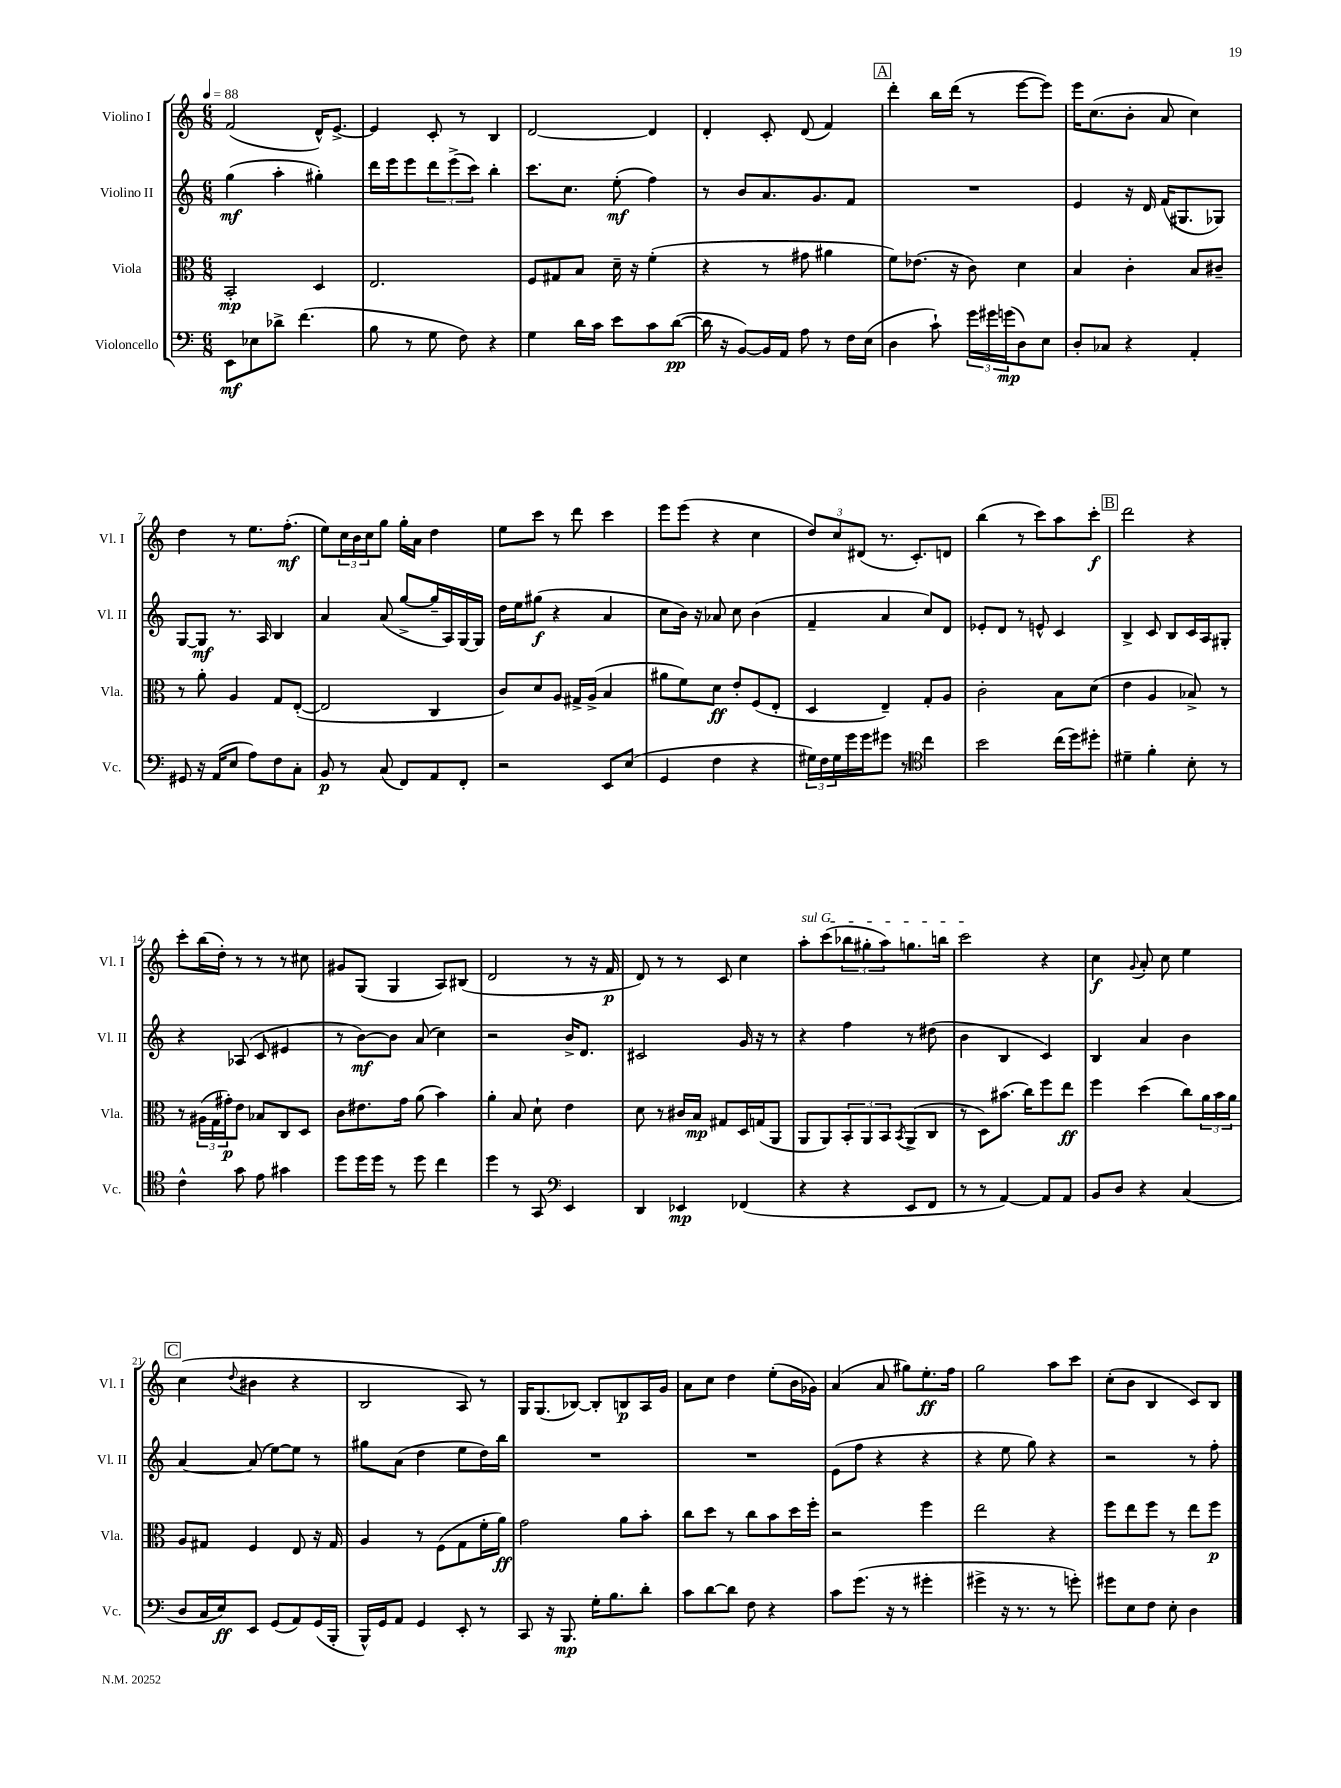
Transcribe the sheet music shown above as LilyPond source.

<<
\new StaffGroup <<
\new Staff = "s0" \with { instrumentName = "Violino I" shortInstrumentName = "Vl. I" } {
    \clef treble \key c \major \numericTimeSignature \time 6/8 \tempo 4 = 88
    f'2( d'16-^) e'8.~-> |
    e'4 c'8-. r8 b4 |
    d'2~ d'4 |
    d'4-. c'8-. d'8( f'4) |
    \mark \markup { \box "A" } d'''4-. b''16 d'''16( r8 e'''8~ e'''8) |
    e'''16 c''8.( b'8-. a'8 c''4) |
    d''4 r8 e''8. f''8.-.\mf( |
    e''8) \tuplet 3/2 { c''16 b'16 c''16 } g''8 g''16-. a'16 d''4 |
    e''8 c'''8 r8 d'''8 c'''4 |
    e'''8 e'''8( r4 c''4 |
    \tuplet 3/2 { d''8) c''8 dis'8( } r8. c'8.-.) d'8 |
    b''4( r8 c'''8) a''8 c'''8-.\f |
    \mark \markup { \box "B" } d'''2 r4 |
    c'''8-. b''16( d''16-.) r8 r8 r8 cis''8 |
    gis'8 g8( g4 a8) bis8( |
    d'2 r8 r16 f'16\p |
    d'8) r8 r8 c'8 c''4 |
    \once \override TextSpanner.bound-details.left.text = \markup { \italic "sul G" } a''8-.\startTextSpan c'''8( \tuplet 3/2 { bes''8 gis''8-. a''8) } g''8. b''16 |
    c'''2\stopTextSpan r4 |
    c''4\f \appoggiatura { g'8 } a'8-. c''8 e''4 |
    \mark \markup { \box "C" } c''4( \appoggiatura { d''8 } bis'4 r4 |
    b2 a8) r8 |
    g16 g8.( bes8~) bes8-. b8\p a16 g'16 |
    a'8 c''8 d''4 e''8-.( b'16 ges'16) |
    a'4( a'8 gis''8) e''8.-.\ff f''16 |
    g''2 a''8 c'''8 |
    c''8-.( b'8 b4 c'8) b8 \bar "|." |
}
\new Staff = "s1" \with { instrumentName = "Violino II" shortInstrumentName = "Vl. II" } {
    \clef treble \key c \major \numericTimeSignature \time 6/8
    g''4\mf( a''4-. gis''4-.) |
    d'''16 e'''16 e'''8 \tuplet 3/2 { d'''8 e'''8->( c'''8) } b''4-. |
    c'''8. c''8. e''8-.\mf( f''4) |
    r8 b'8 a'8. g'8. f'8 |
    \mark \markup { \box "A" } R2. |
    e'4 r16 d'16 f'16( gis8. ges8) |
    g8~ g8\mf r8. a16 b4 |
    a'4 a'8( g''8~-> g''16-- a16) g16~ g16 |
    d''16 e''16 gis''8\f( r4 a'4 |
    c''8 b'16) r16 aes'8 c''8 b'4( |
    f'4-- a'4 c''8) d'8 |
    ees'8-. d'8 r8 e'8-^ c'4 |
    \mark \markup { \box "B" } b4-> c'8 b8 c'16 a16 gis8-. |
    r4 aes8( c'8 eis'4 |
    r8 b'8~\mf) b'8 a'8( c''4) |
    r2 b'16-> d'8. |
    cis'2 g'16 r16 r8 |
    r4 f''4 r8 dis''8( |
    b'4 b4 c'4) |
    b4 a'4 b'4 |
    \mark \markup { \box "C" } a'4~ a'8( e''8~) e''8 r8 |
    gis''8 a'8( d''4 e''8 d''16) b''16 |
    R2. |
    R2. |
    e'8( f''8 r4 r4 |
    r4 e''8 g''8) r4 |
    r2 r8 f''8-. \bar "|." |
}
\new Staff = "s2" \with { instrumentName = "Viola" shortInstrumentName = "Vla." } {
    \clef alto \key c \major \numericTimeSignature \time 6/8
    b,2-.\mp d4 |
    e2. |
    f8 gis8 b8 d'16-- r16 f'4-.( |
    r4 r8 gis'8 ais'4 |
    \mark \markup { \box "A" } f'8) ees'8.( r16 c'8) d'4 |
    b4 c'4-. b8 cis'8-- |
    r8 a'8-. a4 g8 e8~-.( |
    e2 c4 |
    c'8) d'8 a8 gis16-> a16->( b4 |
    ais'8 f'8) d'8\ff e'8-. f8( e8-. |
    d4 e4--) g8-. a8 |
    c'2-. b8 d'8( |
    \mark \markup { \box "B" } e'4 a4 bes8->) r8 |
    r8 \tuplet 3/2 { ais16( g16 gis'16-.\p) } e'8 bes8 c8 d8 |
    c'8 eis'8. g'16 a'8( b'4) |
    a'4-. b8 d'8-! e'4 |
    d'8 r8 cis'16 b16\mp gis8 d16 g16( a,8 |
    a,8 a,8) \tuplet 3/2 { b,8-. a,8 b,8 } \acciaccatura { b,8 } a,8->( c8 |
    r8 d8) bis'8.( c''16) f''8 e''8\ff |
    f''4 d''4( c''8) \tuplet 3/2 { a'16 b'16 a'16 } |
    \mark \markup { \box "C" } a8 gis8 f4 e8 r16 gis16 |
    a4 r8 f8( g8 f'16-. a'16\ff) |
    g'2 a'8 b'8-. |
    c''8 d''8 r8 c''8 b'8 d''16 f''16-. |
    r2 f''4 |
    e''2 r4 |
    f''8 e''8 f''8 r8 e''8 f''8\p \bar "|." |
}
\new Staff = "s3" \with { instrumentName = "Violoncello" shortInstrumentName = "Vc." } {
    \clef bass \key c \major \numericTimeSignature \time 6/8
    e,8\mf ees8 des'8-> f'4.( |
    b8 r8 g8 f8) r4 |
    g4 d'16 c'16 e'8 c'8 d'8~\pp( |
    d'16 r16 b,8~) b,16 a,16 a8 r8 f16 e16( |
    \mark \markup { \box "A" } d4 c'8-!) \tuplet 3/2 { g'16 gis'16 g'16\mp( } d8) e8 |
    d8-. ces8 r4 a,4-. |
    gis,8 r16 a,16( e8 a8) f8 c8-. |
    b,8\p r8 c8( f,8) a,8 f,8-. |
    r2 e,8 e8( |
    g,4 f4 r4 |
    \tuplet 3/2 { gis16) f16 gis16 } g'16 g'16 gis'8 r8 \clef tenor c''4 |
    b'2 c''16( d''16) dis''8-. |
    \mark \markup { \box "B" } dis'4-- f'4-. b8-. r8 |
    c'4-^ g'8 e'8 gis'4 |
    d''8 d''16 d''16 r8 d''8 c''4 |
    d''4 r8 g,8 \clef bass e,4 |
    d,4 ees,4\mp fes,4( |
    r4 r4 e,8 f,8 |
    r8 r8 a,4~) a,8 a,8 |
    b,8 d8 r4 c4( |
    \mark \markup { \box "C" } d8 c16 e16\ff) e,8 g,8( a,8) g,16( b,,16-. |
    b,,16-^) g,16 a,8 g,4 e,8-. r8 |
    c,8 r16 b,,8.\mp g16-. b8. d'8-. |
    c'8 d'8~ d'8 f8 r4 |
    c'8 g'8.( r16 r8 gis'4-. |
    gis'4-> r16 r8. r8 g'8-.) |
    gis'8 e8 f8 e8-. d4 \bar "|." |
}
>>
>>
